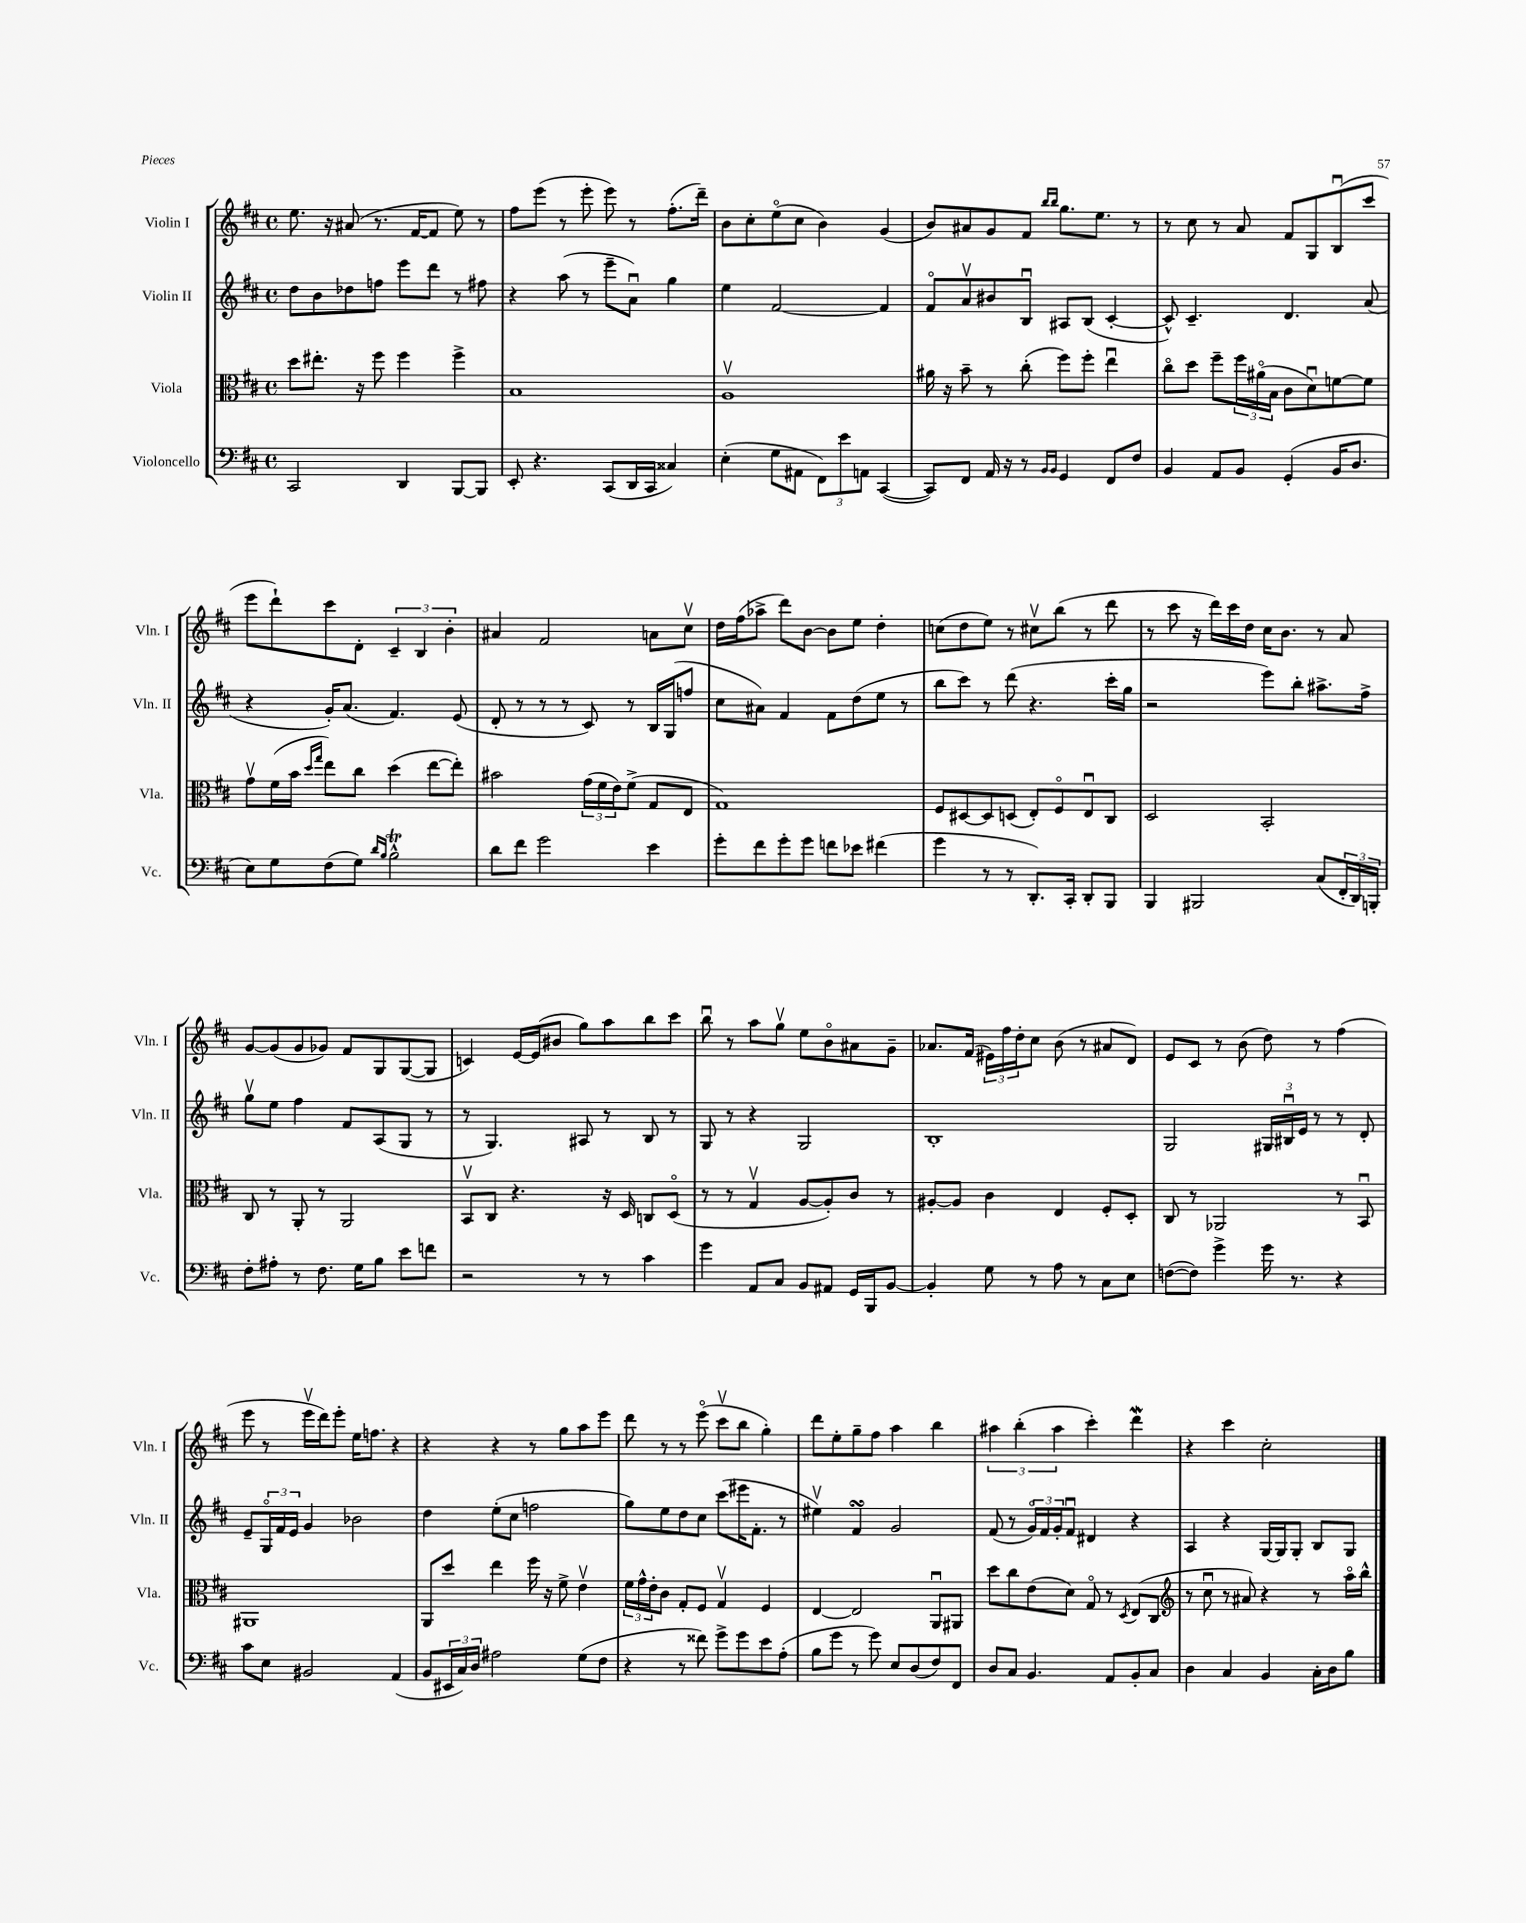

**kern	**kern	**kern	**kern
*part4	*part3	*part2	*part1
*staff4	*staff3	*staff2	*staff1
*I"Violoncello	*I"Viola	*I"Violin II	*I"Violin I
*I'Vc.	*I'Vla.	*I'Vln. II	*I'Vln. I
*clefF4	*clefC3	*clefG2	*clefG2
*k[f#c#]	*k[f#c#]	*k[f#c#]	*k[f#c#]
*M4/4	*M4/4	*M4/4	*M4/4
*met(c)	*met(c)	*met(c)	*met(c)
=47	=47	=47	=47
2CC#/	8dd\L	8dd\L	8.ee\
.	8.ee#X'\J	8b\	.
.	.	.	16r
.	.	8dd-X\	(8a#X/
.	16r	.	.
.	8ff#\	8ffn\J	8.r
4DD/	4ff#\	8eee\L	.
.	.	.	[16f#/KL
.	.	8ddd\J	8f#/J]
[8BBB/L	4ff#^\	8r	8ee\)
8BBB/J]	.	8ff#X\	8r
=48	=48	=48	=48
8EE'/	1B	4r	8ff#\L
4.r	.	.	(8eee\J
.	.	(8aa\	8r
.	.	8r	8eee'\
(8CC#/L	.	8eee~\L	8eee\)
16DD/L	.	8au\J)	8r
16CC#/JJ	.	.	.
4C##X/)	.	4gg\	(8.ff#'\L
.	.	.	16ddd~\Jk)
=49	=49	=49	=49
(4E'\	1Av	4ee\	8b\L
.	.	.	8cc#'\
8G\L	.	[2f#/	(8ee\
8AA#X\J	.	.	8cc#\J
12FF#\L)	.	.	4b\)
12e\	.	.	.
12AAn\J	.	.	.
([4CC#/	.	4f#/]	(4g/
=50	=50	=50	=50
8CC#/L])	16a#X\	8f#/L	8b/L)
.	16r	.	.
8FF#/J	8b~\	8av/	8a#X/
16AA/	8r	8b#X/	8g/
16r	.	.	.
8r	(8cc#'\	8Bu/J	8f#/J
16qqBB/LL	.	.	16qqbb/LL
16qqBB/JJ	.	.	16qqbb/JJ
4GG/	8ff#\L)	8A#X/L	8.gg\L
.	8ff#'\J	(8B/J	.
.	.	.	8.ee\J
8FF#/L	4eeu\	[4c#'/	.
8F#/J	.	.	8r
=51	=51	=51	=51
4BB/	8cc#\L	8c#^^/])	8r
.	8dd\J	4.c#~/	8cc#\
8AA/L	8ff#~\L	.	8r
8BB/J	24ff#\L	.	8a/
.	(24a#X\	.	.
.	24B\JJ	.	.
(4GG'/	8c#\L	4.d/	8f#/L
.	8du\)	.	8G/
16BB/KL	[8fn\	.	(8Bu/
8.D/J	.	.	.
.	8f\J]	(8a/	8ccc#/J
!!LO:LB:g=z
=52	=52	=52	=52
8E\L)	8gv\L	4r	8eee\L
8G\	(16f#\L	.	8ddd`\)
.	16b\JJ	.	.
.	16qqdd/LL	.	.
.	16qqgg/JJ	.	.
(8F#\	8ee\L)	16g'/KL)	8ccc#\
.	.	(8.a/J	.
8G\J)	8cc#\J	.	8d'\J
16qqd/LL	.	.	.
16qqB/JJ	.	.	.
2BT^^\	(4dd\	4.f#/)	6c#~/
.	.	.	6B/
.	[8ee\L	.	.
.	.	.	6b'\
.	8ee'\J])	(8e/	.
=53	=53	=53	=53
8d\L	2b#X\	8d'/	4a#X/
8f#\J	.	8r	.
2g\	.	8r	2f#/
.	.	8r	.
.	(24g\LL	8c#/)	.
.	24f#\	.	.
.	24e\J)	.	.
.	(8f#^\J	8r	.
4e\	8G/L	16B/LL	8an\L
.	.	(16G/J	.
.	8E/J	8ffn/J	8cc#v\J
=54	=54	=54	=54
8g'\L	1G)	8cc#\L	16dd\LL
.	.	.	(16ff#\J
8f#\	.	8a#X\J)	8aa-X^\J
8g'\	.	4f#/	8ddd\L)
8g\J	.	.	[8b\J
8fn\L	.	8f#\L	8b\L]
8e-X\J	.	(8dd\	8ee\J
(4f#X\	.	8ee\J	4dd'\
.	.	8r	.
=55	=55	=55	=55
4g\	8F#/L	8bb\L	(8ccn\L
.	[8D#X/	8ccc#\J)	8dd\
8r	8D#/]	8r	8ee\J)
8r	(8Dn/J	(8ddd\	8r
8.DD'/L)	8E'/L)	4.r	8cc#Xv\L
.	8F#/	.	(8bb\J
16CC#'/Jk	.	.	.
8DD'/L	8Eu/	.	8r
8BBB/J	8C#/J	16ccc#'\LL	8ddd\
.	.	16gg\JJ	.
=56	=56	=56	=56
4BBB/	2D/	2r	8r
.	.	.	8ccc#\
2BBB#X/	.	.	16r
.	.	.	16ddd\LL)
.	.	.	16ccc#\
.	.	.	16dd\JJ
.	2BB'/	8eee\L)	16cc#\KL
.	.	.	8.b\J
.	.	8bb'\J	.
(8C#/L	.	8.aa#X^\L	8r
24FF#'/L	.	.	8a/
24DD/)	.	.	.
.	.	16ff#^\Jk	.
24BBBn'/JJ	.	.	.
!!LO:LB:g=z
=57	=57	=57	=57
8F#'\L	8C#/	8ggv\L	[8g/L
8A#X'\J	8r	8ee\J	(8g/]
8r	8AA'/	4ff#\	8g/
8.F#\	8r	.	8g-X/J)
.	2AA/	8f#/L	8f#/L
16G\KL	.	.	.
8B\J	.	(8A/	8G/
8e\L	.	8G/J	([8G/
8fn\J	.	8r	8G/J]
=58	=58	=58	=58
2r	8BBv/L	8r	4cn/)
.	8C#/J	4.G/)	.
.	4.r	.	[16e/LL
.	.	.	(16e/J]
.	.	.	8b#X/J
8r	.	8A#X/	8gg\L)
8r	16r	8r	8aa\
.	16D/	.	.
4c#\	8Cn/L	8B/	8bb\
.	(8D/J	8r	8ccc#\J
=59	=59	=59	=59
4g\	8r	8G/	8bbu\
.	8r	8r	8r
8AA/L	4Gv/	4r	8aa\L
8C#/J	.	.	8ggv\J
8BB/L	[8A/L	2G/	8ee\L
8AA#X/J	8A'/])	.	8b\
16GG/LL	8c#/J	.	8a#X\
16BBB/J	.	.	.
[8BB/J	8r	.	8g~\J
=60	=60	=60	=60
4BB'/]	[8A#X'/L	1B'	8.a-X/L
.	8A#/J]	.	.
.	.	.	(16f#/Jk
8G\	4c#\	.	24e#X\LL)
.	.	.	24ff#\
.	.	.	24dd'\J
8r	.	.	8cc#\J
8A\	4E/	.	(8b\
8r	.	.	8r
8C#\L	8F#'/L	.	8a#X/L
8E\J	8D'/J	.	8d/J)
=61	=61	=61	=61
([8Fn\L	8C#/	2G/	8e/L
8F\J])	8r	.	8c#/J
4g^\	2AA-X/	.	8r
.	.	.	(8b\
16g\	.	24G#X/LL	8dd\)
.	.	24B#Xu/	.
8.r	.	.	.
.	.	24e/JJ	.
.	.	8r	8r
4r	8r	8r	(4ff#\
.	8BBu/	8d'/	.
!!LO:LB:g=z
=62	=62	=62	=62
8c#\L	1AA#X	8e~/L	8eee\
8E\J	.	24G/L	8r
.	.	24f#/	.
.	.	24e/JJ	.
2BB#X/	.	4g/	16eeev\LL
.	.	.	16ddd\J)
.	.	.	8eee'\J
.	.	2b-X\	16ee\KL
.	.	.	8.ffn\J
(4AA/	.	.	4r
=63	=63	=63	=63
8BB/L	8AA/L	4dd\	4r
24EE#X/L	8dd/J	.	.
24C#/)	.	.	.
24D/JJ	.	.	.
2A#X\	4ee\	(8ee'\L	4r
.	.	8cc#\J	.
.	16ff#\	2ffn\	8r
.	16r	.	.
.	8f#^\	.	8gg\L
(8G\L	4ev\	.	8aa\
8F#\J	.	.	8eee\J
=64	=64	=64	=64
4r	24f#\LL	8gg\L)	8ddd\
.	24g^^\	.	.
.	24e'\J	.	.
.	8c#\J	8ee\	8r
8r	8G'/L	8dd\	8r
8f##X\)	8F#/J	8cc#\J	(8eee\
8g^\L	4Gv/	(8ccc#\L	8ccc#v\L
8g\	.	16eee#X\K	8bb\J
.	.	8.f#'\J	.
8e\	4F#/	.	4gg'\)
(8A'\J	.	8r	.
=65	=65	=65	=65
8B\L	[4E/	4ee#Xv\)	8ddd\L
8g\J	.	.	8ee'\
8r	2E/]	4f#sSsS/	8gg~\
8g\)	.	.	8ff#\J
8E/L	.	2g/	4aa\
(8D/	.	.	.
8F#/)	8AAu/L	.	4bb\
8FF#/J	8AA#X/J	.	.
=66	=66	=66	=66
8D/L	8dd\L	(8f#/	6aa#X\
8C#/J	8cc#\	8r	.
.	.	.	(6bb'\
4.BB/	(8e\	24g/LL)	.
.	.	24f#/	.
.	.	24g'/J	6aa#\
.	8d\J)	8f#u/J	.
.	8G/	4d#X/	4ccc#'\)
8AA/L	8r	.	.
.	8qD/	.	.
8BB'/	(8E/L	4r	4dddw\
8C#/J	8C#/J	.	.
=67	=67	=67	=67
*	*clefG2	*	*
4D\	8r	4A/	4r
.	8cc#u\	.	.
4C#/	8r	4r	4ccc#\
.	8a#X/)	.	.
4BB/	4r	[16G/LL	2cc#'\
.	.	16G/J]	.
.	.	8G'/J	.
16C#'\LL	8r	8B/L	.
16D\J	.	.	.
8B\J	16aa\LL	8G/J	.
.	16bb^^\JJ	.	.
==	==	==	==
*-	*-	*-	*-
